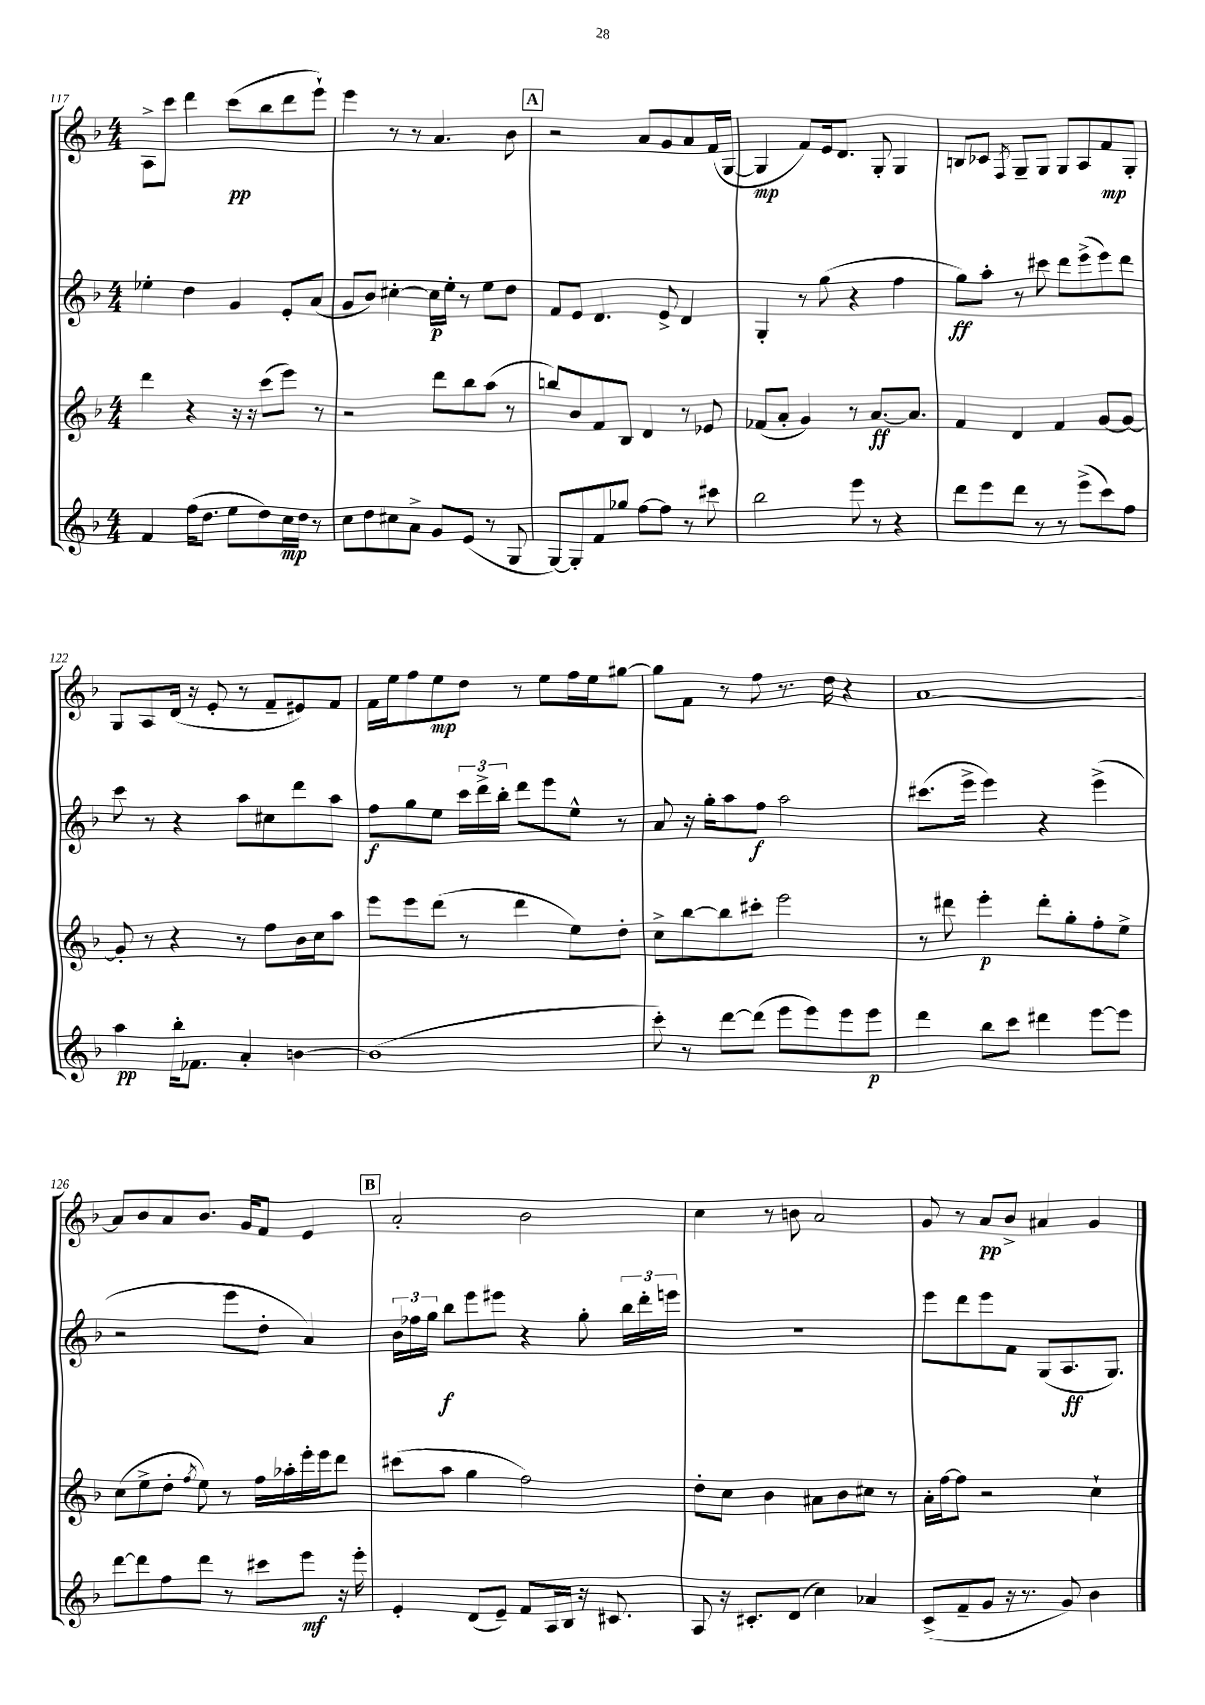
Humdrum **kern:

**kern	**dynam	**kern	**dynam	**kern	**dynam	**kern	**dynam
*part4	*part4	*part3	*part3	*part2	*part2	*part1	*part1
*staff4	*staff4	*staff3	*staff3	*staff2	*staff2	*staff1	*staff1
*clefG2	*	*clefG2	*	*clefG2	*	*clefG2	*
*k[b-]	*	*k[b-]	*	*k[b-]	*	*k[b-]	*
*M4/4	*	*M4/4	*	*M4/4	*	*M4/4	*
=117	=117	=117	=117	=117	=117	=117	=117
4f/	.	4ddd\	.	4ee-X'\	.	8A^\L	.
.	.	.	.	.	.	8ccc\J	.
(16ff\KL	.	4r	.	4dd\	.	4ddd\	.
8.dd\J	.	.	.	.	.	.	.
8ee\L	.	16r	.	4g/	.	(8ccc\L	pp
.	.	16r	.	.	.	.	.
8dd\)	.	(8ccc\L	.	.	.	8bb-\	.
16cc\L	mp	8eee\J)	.	8e'/L	.	8ddd\	.
16dd\JJ	.	.	.	.	.	.	.
8r	.	8r	.	(8a/J	.	8eee`\J)	.
=118	=118	=118	=118	=118	=118	=118	=118
8cc\L	.	2r	.	8g/L	.	4eee\	.
8dd\	.	.	.	8b-/J)	.	.	.
8cc#X\	.	.	.	[4cc#X'\	.	8r	.
8a^\J	.	.	.	.	.	8r	.
8g/L	.	8ddd\L	.	16cc#\LL]	p	4.a/	.
.	.	.	.	16ee'\JJ	.	.	.
(8e/J	.	8bb-\	.	8r	.	.	.
8r	.	(8aa\J	.	8ee\L	.	.	.
8G/	.	8r	.	8dd\J	.	8b-\	.
!!LO:REH:place=s1:t=A
=119	=119	=119	=119	=119	=119	=119	=119
[8G/L)	.	8bbn/L)	.	8f/L	.	2r	.
8G'/]	.	8b-/	.	8e/J	.	.	.
8f/	.	8f/	.	4.d/	.	.	.
8gg-X/J	.	8B-/J	.	.	.	.	.
[8ff\L	.	4d/	.	.	.	8a/L	.
8ff\J]	.	.	.	8e^/	.	8g/	.
8r	.	8r	.	4d/	.	8a/	.
8ccc#X\	.	8e-X/	.	.	.	(16f/L	.
.	.	.	.	.	.	[16G/JJ	.
=120	=120	=120	=120	=120	=120	=120	=120
2bb-\	.	(8f-X/L	.	4G'/	.	4G/]	mp
.	.	8a'/J	.	.	.	.	.
.	.	4g/)	.	8r	.	8f/L)	.
.	.	.	.	(8gg\	.	16e/k	.
.	.	.	.	.	.	8.d/J	.
8eee\	.	8r	.	4r	.	.	.
8r	.	[8.a/L	ff	.	.	8G'/	.
4r	.	.	.	4ff\	.	4G/	.
.	.	8.a/J]	.	.	.	.	.
=121	=121	=121	=121	=121	=121	=121	=121
8ddd\L	.	4f/	.	8gg\L)	ff	8Bn/L	.
8eee\	.	.	.	8aa'\J	.	8c-X/J	.
.	.	.	.	.	.	8qF/	.
8ddd\J	.	4d/	.	8r	.	8G~/L	.
8r	.	.	.	8ccc#X\	.	8G/J	.
8r	.	4f/	.	8ddd\L	.	8G/L	.
(8eee^\L	.	.	.	(8eee^\	.	8A/	.
8ccc\)	.	[8g/L	.	8eee\)	.	8f/	mp
8ff\J	.	8g/J_	.	8ddd\J	.	8G'/J	.
!!LO:LB:g=z
=122	=122	=122	=122	=122	=122	=122	=122
4aa\	pp	8g'/]	.	8ccc\	.	8G/L	.
.	.	8r	.	8r	.	8A/	.
16bb-'\KL	.	4r	.	4r	.	(16d/Jk	.
8.f-X\J	.	.	.	.	.	16r	.
.	.	.	.	.	.	8e'/	.
4a'/	.	8r	.	8aa\L	.	8r	.
.	.	8ff\L	.	8cc#X\	.	8f~/L	.
[4bn\	.	16b-\L	.	8ddd\	.	8e#X/)	.
.	.	16cc\J	.	.	.	.	.
.	.	8aa\J	.	8aa\J	.	8f/J	.
=123	=123	=123	=123	=123	=123	=123	=123
(1b]	.	8eee\L	.	8ff\L	f	16f\LL	.
.	.	.	.	.	.	16ee\J	.
.	.	8eee\	.	8gg\	.	8ff\	.
.	.	(8ddd\J	.	8ee\J	.	8ee\	mp
.	.	8r	.	24ccc\LL	.	8dd\J	.
.	.	.	.	24ddd^\	.	.	.
.	.	.	.	24bb-'\JJ	.	.	.
.	.	4ddd\	.	8ddd\L	.	8r	.
.	.	.	.	8eee\	.	8ee\L	.
.	.	8ee\L)	.	8ee^^\J	.	16ff\L	.
.	.	.	.	.	.	16ee\J	.
.	.	8dd'\J	.	8r	.	[8gg#X\J	.
=124	=124	=124	=124	=124	=124	=124	=124
8ccc'\)	.	8cc^\L	.	8a/	.	8gg#\L]	.
8r	.	[8bb-\	.	16r	.	8f\J	.
.	.	.	.	16gg'\KL	.	.	.
[8ddd\L	.	8bb-\]	.	8aa\	.	8r	.
(8ddd\J]	.	8ccc#X'\J	.	8ff\J	f	8ff\	.
8eee\L	.	2eee\	.	2aa\	.	8.r	.
8eee\)	.	.	.	.	.	.	.
.	.	.	.	.	.	16dd\	.
8eee\	.	.	.	.	.	4r	.
8eee\J	p	.	.	.	.	.	.
=125	=125	=125	=125	=125	=125	=125	=125
4ddd\	.	8r	.	(8.ccc#X\L	.	[1a	.
.	.	8ddd#X\	.	.	.	.	.
.	.	.	.	16eee^\Jk	.	.	.
8bb-\L	.	4eee'\	p	4eee\)	.	.	.
8ccc\J	.	.	.	.	.	.	.
4ddd#X\	.	8ddd#'\L	.	4r	.	.	.
.	.	8gg'\	.	.	.	.	.
[8eee\L	.	8ff'\	.	(4eee^\	.	.	.
8eee\J]	.	8ee^\J	.	.	.	.	.
!!LO:LB:g=z
=126	=126	=126	=126	=126	=126	=126	=126
[8ddd\L	.	(8cc\L	.	2r	.	8a/L]	.
8ddd\]	.	8ee^\	.	.	.	8b-/	.
8ff\	.	8dd'\J	.	.	.	8a/	.
.	.	8qff/	.	.	.	.	.
8ddd\J	.	8ee\)	.	.	.	8.b-/J	.
8r	.	8r	.	8eee\L	.	.	.
.	.	.	.	.	.	16g/KL	.
8ccc#X\L	.	16ff\LL	.	8dd'\J	.	8f/J	.
.	.	16aa-X'\	.	.	.	.	.
8eee\J	mf	16eee'\	.	4a/)	.	4e/	.
.	.	16eee\J	.	.	.	.	.
16r	.	8ddd\J	.	.	.	.	.
16eee'\	.	.	.	.	.	.	.
!!LO:REH:place=s1:t=B
=127	=127	=127	=127	=127	=127	=127	=127
4e'/	.	(8ccc#X\L	.	24b-\LL	.	2a'/	.
.	.	.	.	24ff-X\	.	.	.
.	.	.	.	24gg\JJ	.	.	.
.	.	8aa\J	.	8bb-\L	f	.	.
(8d/L	.	4gg\	.	8eee\	.	.	.
8e~/J)	.	.	.	8eee#X\J	.	.	.
8f/L	.	2ff\)	.	4r	.	2b-\	.
16A/L	.	.	.	.	.	.	.
16B-/JJ	.	.	.	.	.	.	.
16r	.	.	.	8gg'\	.	.	.
8.c#X/	.	.	.	.	.	.	.
.	.	.	.	24bb-\LL	.	.	.
.	.	.	.	24ddd'\	.	.	.
.	.	.	.	24eeen\JJ	.	.	.
=128	=128	=128	=128	=128	=128	=128	=128
8A/	.	8dd'\L	.	1r	.	4cc\	.
16r	.	8cc\J	.	.	.	.	.
8.c#X'/L	.	.	.	.	.	.	.
.	.	4b-\	.	.	.	8r	.
(8d/J	.	.	.	.	.	8bn\	.
4cc\)	.	8a#X\L	.	.	.	2a/	.
.	.	8b-\	.	.	.	.	.
4a-X/	.	8cc#X\J	.	.	.	.	.
.	.	8r	.	.	.	.	.
=129	=129	=129	=129	=129	=129	=129	=129
(8c^/L	.	16a'\LL	.	8eee\L	.	8g/	.
.	.	[16ff\J	.	.	.	.	.
8f~/	.	8ff\J]	.	8ddd\	.	8r	.
8g/J	.	2r	.	8eee\	.	8a/L	pp
16r	.	.	.	8f\J	.	8b-^/J	.
8.r	.	.	.	.	.	.	.
.	.	.	.	(8G/L	.	4a#X/	.
8g/)	.	.	.	8.A/	ff	.	.
4b-\	.	4cc`\	.	.	.	4g/	.
.	.	.	.	8.G/J)	.	.	.
==	==	==	==	==	==	==	==
*-	*-	*-	*-	*-	*-	*-	*-
